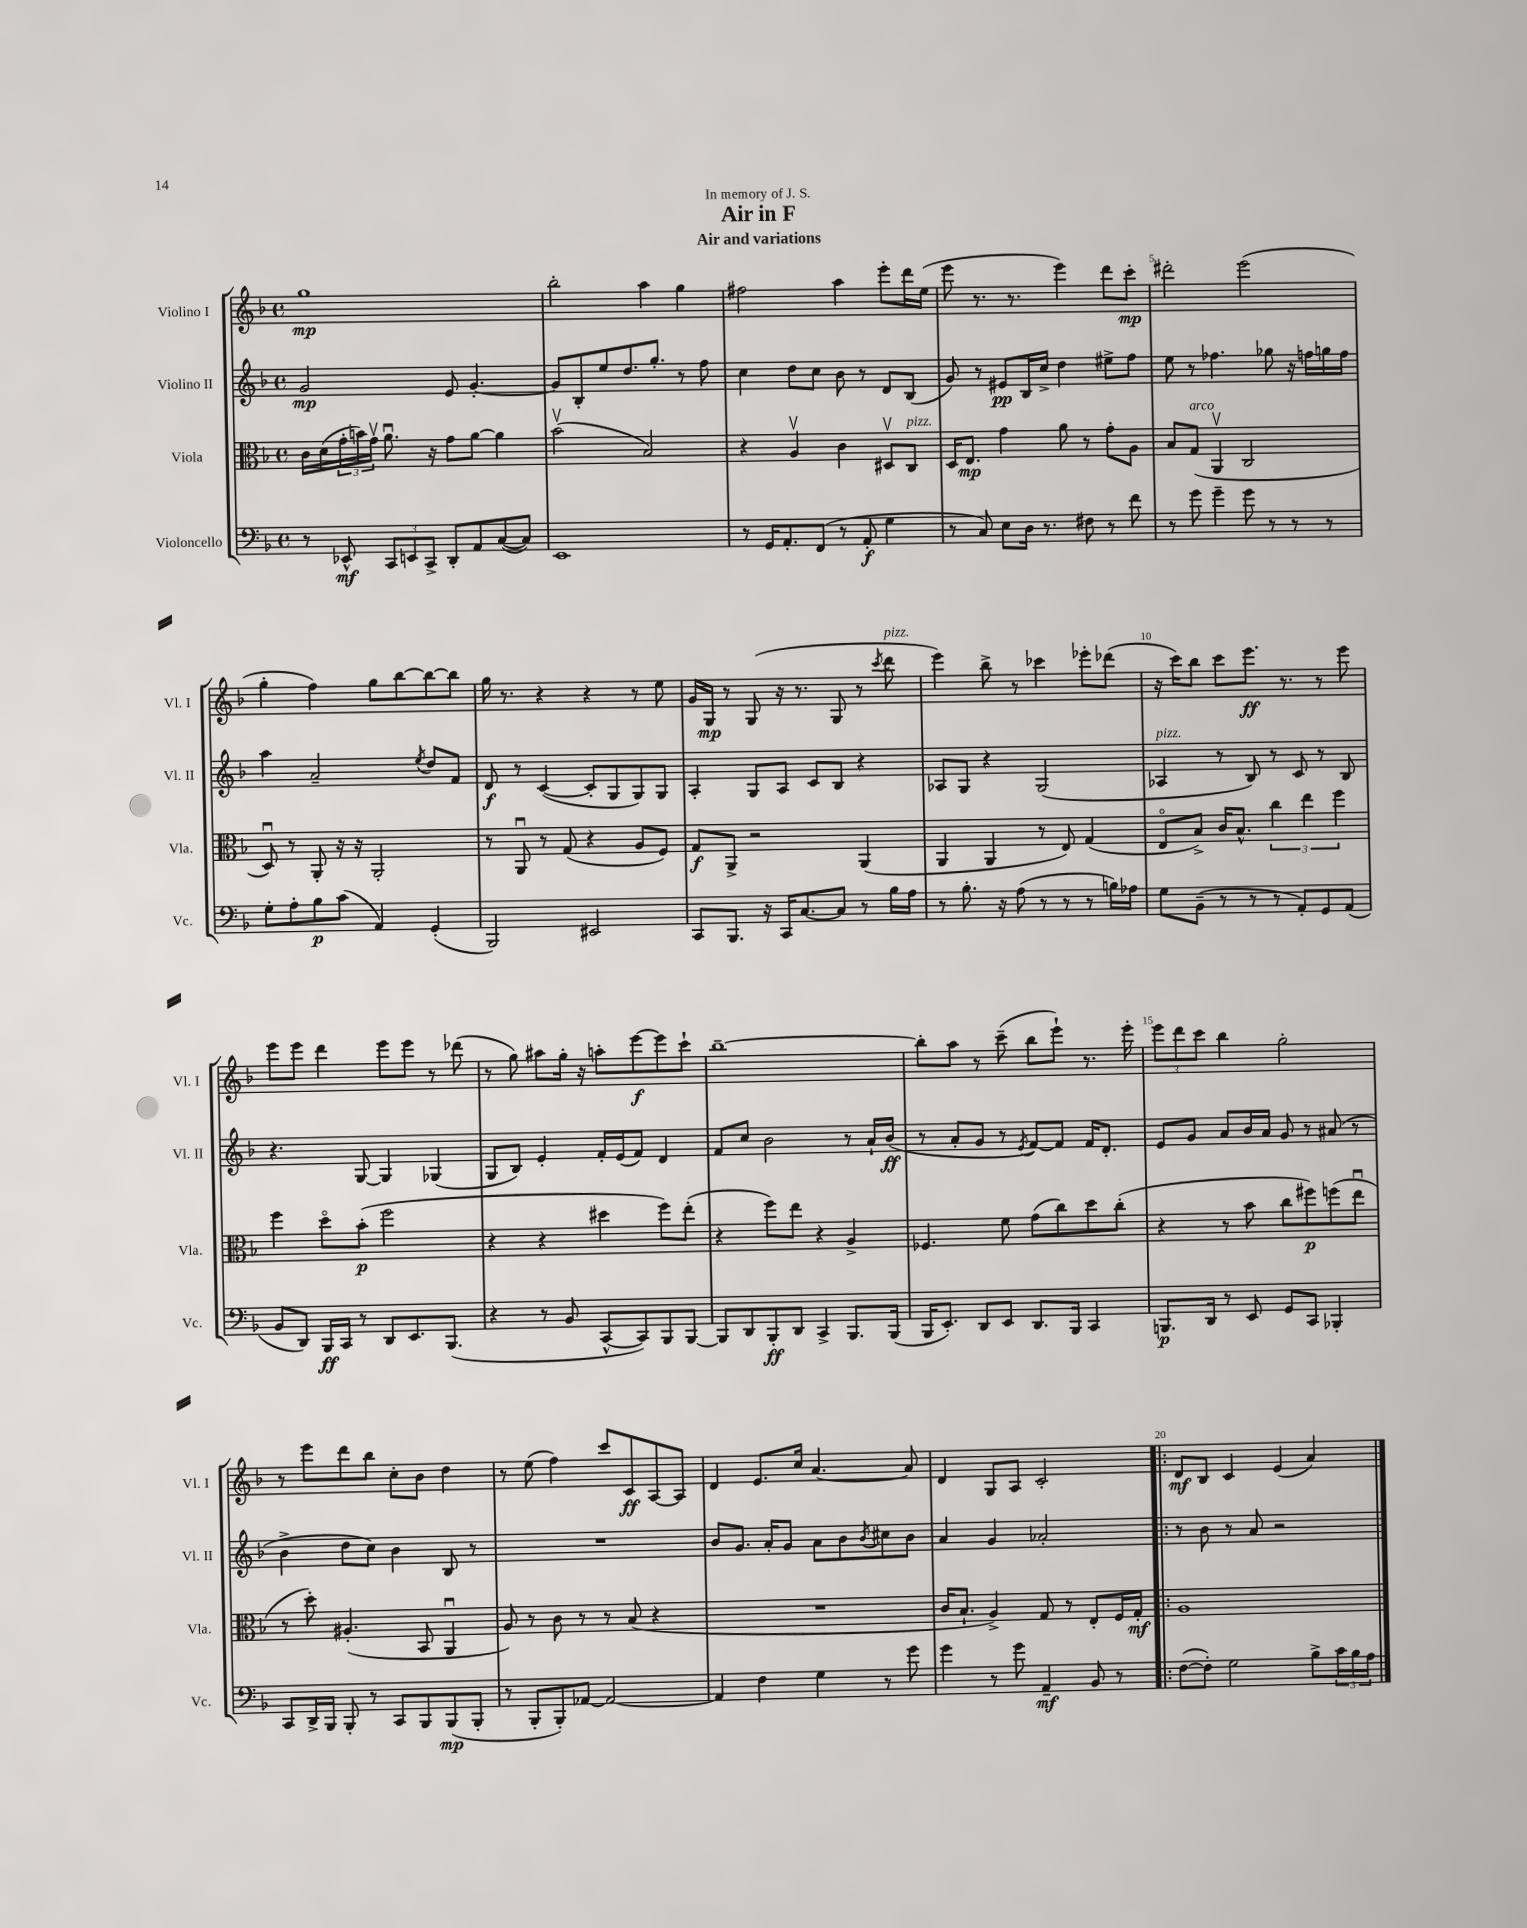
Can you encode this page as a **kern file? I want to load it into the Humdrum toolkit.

**kern	**dynam	**kern	**dynam	**kern	**dynam	**kern	**dynam
*part4	*part4	*part3	*part3	*part2	*part2	*part1	*part1
*staff4	*staff4	*staff3	*staff3	*staff2	*staff2	*staff1	*staff1
*I"Violoncello	*	*I"Viola	*	*I"Violino II	*	*I"Violino I	*
*I'Vc.	*	*I'Vla.	*	*I'Vl. II	*	*I'Vl. I	*
*clefF4	*	*clefC3	*	*clefG2	*	*clefG2	*
*k[b-]	*	*k[b-]	*	*k[b-]	*	*k[b-]	*
*M4/4	*	*M4/4	*	*M4/4	*	*M4/4	*
*met(c)	*	*met(c)	*	*met(c)	*	*met(c)	*
=1	=1	=1	=1	=1	=1	=1	=1
8r	.	16c\LL	.	2g/	mp	1gg	mp
.	.	(16d\	.	.	.	.	.
8EE-X^^/	mf	24g'\	.	.	.	.	.
.	.	24bn\)	.	.	.	.	.
.	.	24gv\JJ	.	.	.	.	.
12CC/L	.	8.au\	.	.	.	.	.
12EEn/	.	.	.	.	.	.	.
12CC^/J	.	.	.	.	.	.	.
.	.	16r	.	.	.	.	.
8DD'/L	.	8g\L	.	8e/	.	.	.
8AA/	.	[8a\J	.	[4.g'/	.	.	.
([8C/	.	4a\]	.	.	.	.	.
8C/J])	.	.	.	.	.	.	.
=2	=2	=2	=2	=2	=2	=2	=2
1EE	.	(2b-v\	.	8g/L]	.	2bb-'\	.
.	.	.	.	8B-'/	.	.	.
.	.	.	.	8ee/	.	.	.
.	.	.	.	8.dd/	.	.	.
.	.	2B-/)	.	.	.	4aa\	.
.	.	.	.	8.gg'/J	.	.	.
.	.	.	.	8r	.	4gg\	.
.	.	.	.	8ff\	.	.	.
=3	=3	=3	=3	=3	=3	=3	=3
8r	.	4r	.	4cc\	.	2ff#X\	.
16GG/KL	.	.	.	.	.	.	.
8.AA'/	.	.	.	.	.	.	.
.	.	4Av/	.	8dd\L	.	.	.
(8FF/J	.	.	.	8cc\J	.	.	.
8r	.	4c\	.	8b-\	.	4aa\	.
8AA'/	f	.	.	8r	.	.	.
4G\	.	8D#Xv/L	.	8d/L	.	8eee'\L	.
!	!	!LO:TX:a:i:t=pizz.	!	!	!	!	!
.	.	8C/J	.	(8B-/J	.	16ddd\L	.
.	.	.	.	.	.	(16ee\JJ	.
=4	=4	=4	=4	=4	=4	=4	=4
8r	.	16D/KL	.	8g/)	.	8eee\	.
.	.	8.E/J	mp	.	.	.	.
8C/)	.	.	.	8r	.	8.r	.
8E\L	.	4g\	.	8e#X/L	pp	.	.
.	.	.	.	.	.	8.r	.
16D\Jk	.	.	.	16B-/L	.	.	.
8.r	.	.	.	16cc^/JJ	.	.	.
.	.	8a\	.	4dd\	.	4eee\)	.
8F#X\	.	8r	.	.	.	.	.
8r	.	8g'\L	.	8ee#X^\L	.	8ddd\L	.
8f\	.	8A\J	.	8ff\J	.	8ccc'\J	mp
=5	=5	=5	=5	=5	=5	=5	=5
8r	.	8B-/L	.	8ee\	.	2ddd#X'\	.
!	!	!LO:TX:a:i:t=arco	!	!	!	!	!
8g\	.	(8G/J	.	8r	.	.	.
4g~\	.	4AAv/	.	4.ff-X\	.	.	.
8g\	.	2C/	.	.	.	(2eee\	.
8r	.	.	.	8gg-X\	.	.	.
8r	.	.	.	16r	.	.	.
.	.	.	.	16ffn\LL	.	.	.
8r	.	.	.	16ggn\	.	.	.
.	.	.	.	16ff\JJ	.	.	.
!!LO:LB:g=z
=6	=6	=6	=6	=6	=6	=6	=6
8G'\L	.	8Du/)	.	4aa\	.	4gg'\	.
8A'\	.	8r	.	.	.	.	.
8B-\	p	8AA'/	.	2a~/	.	4ff\)	.
(8c\J	.	16r	.	.	.	.	.
.	.	16r	.	.	.	.	.
4AA/)	.	2AA'/	.	.	.	8gg\L	.
.	.	.	.	.	.	[8bb-\	.
.	.	.	.	8qee/	.	.	.
(4GG'/	.	.	.	8dd/L	.	8bb-\_	.
.	.	.	.	8f/J	.	8bb-\J]	.
=7	=7	=7	=7	=7	=7	=7	=7
2BBB-/)	.	8r	.	8d/	f	16gg\	.
.	.	.	.	.	.	8.r	.
.	.	8AAu/	.	8r	.	.	.
.	.	8r	.	([4c/	.	4r	.
.	.	(8G/	.	.	.	.	.
2EE#X/	.	4r	.	8c'/L]	.	4r	.
.	.	.	.	8G/	.	.	.
.	.	8A/L	.	8G/)	.	8r	.
.	.	8F/J)	.	8G/J	.	8ee\	.
=8	=8	=8	=8	=8	=8	=8	=8
8CC/L	.	8G/L	f	4A'/	.	16g/LL	.
.	.	.	.	.	.	16G/JJ	mp
8.BBB-/J	.	8AA^/J	.	.	.	8r	.
.	.	2r	.	8G/L	.	(8G/	.
16r	.	.	.	.	.	.	.
16CC/KL	.	.	.	8A/J	.	16r	.
[8.C/	.	.	.	.	.	8.r	.
.	.	.	.	8c/L	.	.	.
8C/J]	.	.	.	8B-/J	.	8G/	.
8r	.	(4AA/	.	4r	.	8r	.
.	.	.	.	.	.	8qccc/	.
!	!	!	!	!	!	!LO:TX:a:i:t=pizz.	!
16B-\LL	.	.	.	.	.	8ddd\	.
16A\JJ	.	.	.	.	.	.	.
=9	=9	=9	=9	=9	=9	=9	=9
8r	.	4AA/	.	8A-X/L	.	4eee\)	.
8.B-'\	.	.	.	8G/J	.	.	.
.	.	4AA/	.	4r	.	8bb-^\	.
16r	.	.	.	.	.	.	.
(8A\	.	.	.	.	.	8r	.
8r	.	8r	.	(2G/	.	4ccc-X\	.
8r	.	8E/)	.	.	.	.	.
8r	.	(4G/	.	.	.	8eee-X'\L	.
16Bn\LL)	.	.	.	.	.	(8ddd-X\J	.
16A-X\JJ	.	.	.	.	.	.	.
=10	=10	=10	=10	=10	=10	=10	=10
!	!	!	!	!LO:TX:a:i:t=pizz.	!	!	!
8G\L	.	8E/L	.	4A-X/	.	16r	.
.	.	.	.	.	.	16ccc\KL)	.
(8BB-~\J	.	8B-^/J)	.	.	.	8bb-\J	.
8r	.	16c/KL	.	8r	.	8ccc\L	.
.	.	8.B-^^/J	.	.	.	.	.
8r	.	.	.	8B-/)	.	8.eee\J	ff
8r	.	6cc\	.	8r	.	.	.
.	.	.	.	.	.	8.r	.
8AA'/L)	.	.	.	8c/	.	.	.
.	.	6ee\	.	.	.	.	.
8GG/	.	.	.	8r	.	8r	.
.	.	6ff\	.	.	.	.	.
(8AA/J	.	.	.	8B-/	.	8eee\	.
!!LO:LB:g=z
=11	=11	=11	=11	=11	=11	=11	=11
8BB-/L	.	4ff\	.	4.r	.	8eee\L	.
8DD/J)	.	.	.	.	.	8eee\J	.
16BBB-/LL	ff	8dd\L	.	.	.	4ddd\	.
16CC/JJ	.	.	.	.	.	.	.
8r	.	(8b-'\J	p	[8G/	.	.	.
8DD/L	.	2ff\	.	4G/]	.	8eee\L	.
8.EE/	.	.	.	.	.	8eee\J	.
.	.	.	.	(4G-X/	.	8r	.
(8.BBB-/J	.	.	.	.	.	.	.
.	.	.	.	.	.	(8ddd-X\	.
=12	=12	=12	=12	=12	=12	=12	=12
4r	.	4r	.	8G/L	.	8r	.
.	.	.	.	8B-/J)	.	8gg\)	.
8r	.	4r	.	4e'/	.	8aa#X\L	.
8BB-/	.	.	.	.	.	16gg'\Jk	.
.	.	.	.	.	.	16r	.
[8CC^^/L	.	4dd#X\	.	16f'/LL	.	8aan'\L	.
.	.	.	.	(16e/J	.	.	.
8CC/])	.	.	.	8f/J)	.	[8eee\	f
8BBB-/	.	8ff\L)	.	4d/	.	8eee\]	.
[8BBB-/J	.	(8ee'\J	.	.	.	8ccc`\J	.
=13	=13	=13	=13	=13	=13	=13	=13
8BBB-/L]	.	4r	.	8f/L	.	[1bb-~	.
8DD/	.	.	.	8cc/J	.	.	.
8BBB-'/	ff	8ff\L)	.	2b-\	.	.	.
8DD/J	.	8ee\J	.	.	.	.	.
4CC^/	.	4r	.	.	.	.	.
8.BBB-/L	.	4A^/	.	8r	.	.	.
.	.	.	.	16a`/LL	.	.	.
(16BBB-/Jk	.	.	.	(16b-/JJ	ff	.	.
=14	=14	=14	=14	=14	=14	=14	=14
16BBB-/KL	.	4.F-X/	.	8r	.	8bb-'\L]	.
8.EE'/J)	.	.	.	.	.	.	.
.	.	.	.	8a'/L	.	8aa\J	.
8DD/L	.	.	.	8g/J	.	8r	.
8EE/J	.	8f\	.	8r	.	(8ccc~\	.
.	.	.	.	8qe/	.	.	.
8.DD/L	.	(8g\L	.	[8f/L)	.	8bb-\L	.
.	.	8cc\)	.	8f/J]	.	8eee`\J)	.
16BBB-/Jk	.	.	.	.	.	.	.
4CC/	.	8dd\	.	16f/KL	.	8.r	.
.	.	.	.	8.d'/J	.	.	.
.	.	(8cc'\J	.	.	.	.	.
.	.	.	.	.	.	16eee'\	.
=15	=15	=15	=15	=15	=15	=15	=15
8.BBBn/L	p	4r	.	8e/L	.	12eee\L	.
.	.	.	.	.	.	12ddd\	.
.	.	.	.	8g/J	.	.	.
.	.	.	.	.	.	12ccc\J	.
16DD/Jk	.	.	.	.	.	.	.
8r	.	8r	.	8a/L	.	4bb-\	.
8EE/	.	8b-\	.	16b-/L	.	.	.
.	.	.	.	16a/JJ	.	.	.
8GG/L	.	8cc\L	.	8g/	.	2gg'\	.
8CC/J	.	8ff#X\)	p	8r	.	.	.
4BBB-X'/	.	(8ffn\	.	(8a#X/	.	.	.
.	.	8eeu\J	.	8r	.	.	.
!!LO:LB:g=z
=16	=16	=16	=16	=16	=16	=16	=16
8CC/L	.	8r	.	4b-^\	.	8r	.
16DD^/L	.	8dd'\)	.	.	.	8eee\L	.
16BBB-/JJ	.	.	.	.	.	.	.
8BBB-'/	.	(4.A#X'/	.	8dd\L	.	8ddd\	.
8r	.	.	.	8cc\J)	.	8bb-\J	.
8CC/L	.	.	.	4b-\	.	8cc'\L	.
8BBB-/	.	8BB-/	.	.	.	8b-\J	.
(8BBB-/	mp	4AAu/	.	8B-/	.	4dd\	.
8BBB-'/J	.	.	.	8r	.	.	.
=17	=17	=17	=17	=17	=17	=17	=17
8r	.	8A/)	.	1r	.	8r	.
8BBB-'/L	.	8r	.	.	.	(8ee\	.
8BBB-'/)	.	8c\	.	.	.	4ff\)	.
[8AA-X/J	.	8r	.	.	.	.	.
2AA-/_	.	8r	.	.	.	8ccc/L	.
.	.	(8B-/	.	.	.	8c/	ff
.	.	4r	.	.	.	[8A/	.
.	.	.	.	.	.	8A/J]	.
=18	=18	=18	=18	=18	=18	=18	=18
4AA-/]	.	1r	.	8b-/L	.	4d/	.
.	.	.	.	8.g/J	.	.	.
4F\	.	.	.	.	.	8.e/L	.
.	.	.	.	16a'/KL	.	.	.
.	.	.	.	8g/J	.	.	.
.	.	.	.	.	.	16cc/Jk	.
4G\	.	.	.	8a\L	.	[4.a/	.
.	.	.	.	8b-\	.	.	.
.	.	.	.	8qb-/	.	.	.
8r	.	.	.	8cc#X\	.	.	.
8g\	.	.	.	8b-\J	.	8a/]	.
=19	=19	=19	=19	=19	=19	=19	=19
4g\	.	16c/KL	.	4a/	.	4d/	.
.	.	8.B-`/J	.	.	.	.	.
8r	.	4A^/)	.	4g/	.	8G/L	.
8g\	.	.	.	.	.	8A/J	.
4AA~/	mf	8G/	.	2a-X'/	.	2c'/	.
.	.	8r	.	.	.	.	.
8BB-/	.	8E'/L	.	.	.	.	.
8r	.	16F/L	.	.	.	.	.
.	.	16G'/JJ	mf	.	.	.	.
=20!|:	=20!|:	=20!|:	=20!|:	=20!|:	=20!|:	=20!|:	=20!|:
([8F\L	.	1A	.	8r	.	8d/L	mf
8F'\J])	.	.	.	8b-\	.	8B-/J	.
2G\	.	.	.	8r	.	4c/	.
.	.	.	.	8a/	.	.	.
.	.	.	.	2r	.	(4e/	.
8B-^\L	.	.	.	.	.	4a/)	.
24c\L	.	.	.	.	.	.	.
24B-\	.	.	.	.	.	.	.
24A\JJ	.	.	.	.	.	.	.
==	==	==	==	==	==	==	==
*-	*-	*-	*-	*-	*-	*-	*-
